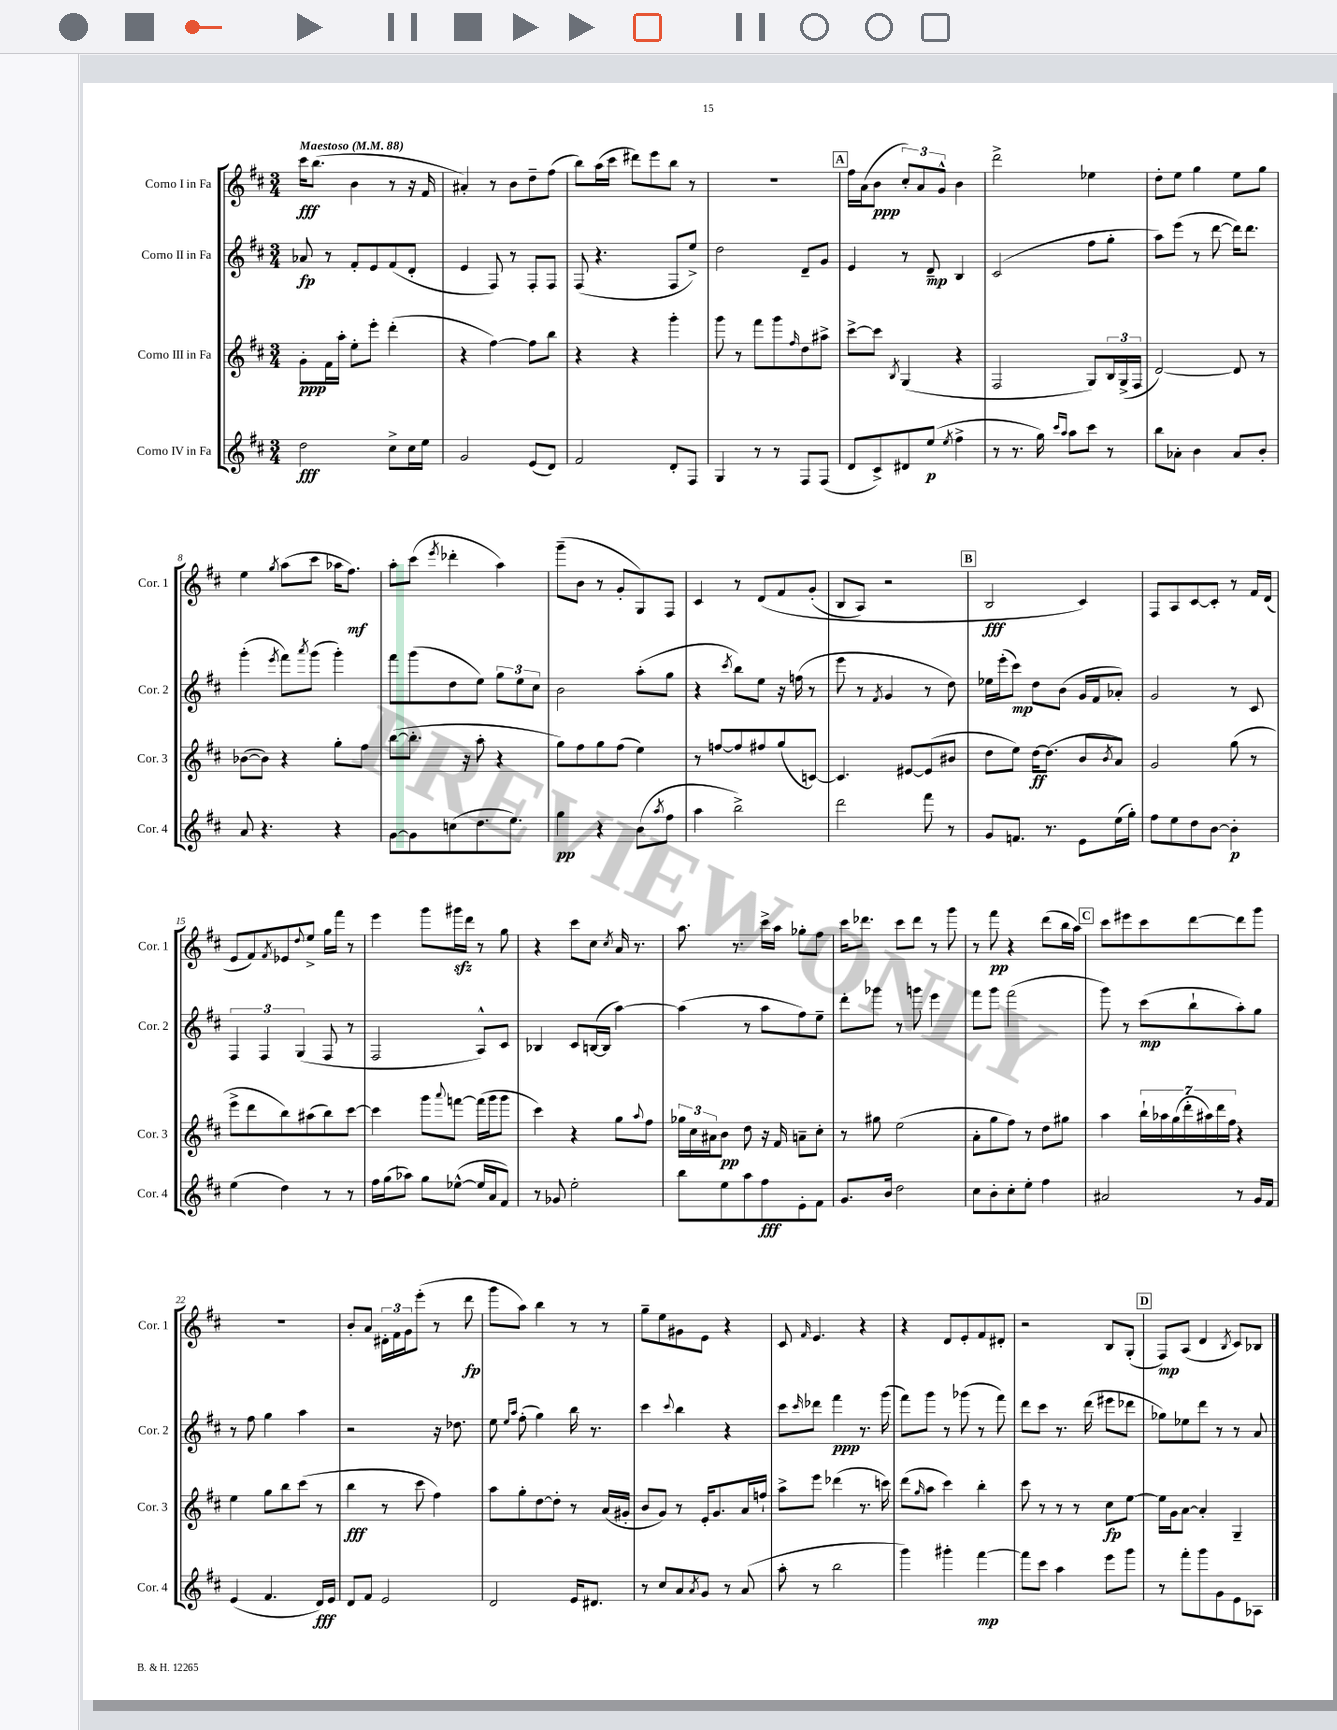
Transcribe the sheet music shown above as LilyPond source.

<<
\new StaffGroup <<
\new Staff = "s0" \with { instrumentName = "Corno I in Fa" shortInstrumentName = "Cor. 1" } {
    \clef treble \key d \major \numericTimeSignature \time 3/4 \tempo "Maestoso" 4 = 88
    cis'''16\fff b''8.( b'4 r8 r16 fis'16 |
    ais'4-.) r8 b'8 d''8-- fis''8( |
    b''8) a''16( cis'''16 dis'''8) e'''8 b''8 r8 |
    R2. |
    \mark \markup { \box "A" } fis''16 a'16( b'8\ppp \tuplet 3/2 { cis''8-.) a'8 g'8-^ } b'4 |
    d'''2-> ees''4 |
    d''8-. e''8 g''4 e''8 g''8 |
    e''4 \acciaccatura { g''8 } a''8( cis'''8 aes''16 fis''8.\mf) |
    a''8-. cis'''8( \acciaccatura { e'''8 } des'''4-. a''4) |
    g'''8--( b'8 r8 g'8-. g8) fis8 |
    cis'4 r8 d'8\( fis'8 g'8-.( |
    b8 a8) r2 |
    \mark \markup { \box "B" } b2\fff cis'4\) |
    fis8 a8 cis'8~ cis'8-. r8 fis'16 d'16( |
    e'8 fis'8) \acciaccatura { fis'8 } ees'8 \appoggiatura { d''8 } e''8-> g''16 fis'''16 r8 |
    e'''4 g'''8 gis'''16\sfz d'''16 r8 g''8 |
    r4 cis'''8 cis''8 \acciaccatura { cis''8 } a'16 r8. |
    a''8. r8. cis'''16-> a''16 ges''8-. fis''8 |
    cis'''16 des'''8. cis'''8 des'''8 r8 g'''8 |
    r8 fis'''8\pp r4 d'''8( b''16 a''16) |
    \mark \markup { \box "C" } cis'''8 eis'''8 cis'''8 d'''8~ d'''8 g'''8 |
    R2. |
    b'8-. a'8 \tuplet 3/2 { dis'16-. fis'16 g'16 } e'''8-.( r8 d'''8\fp |
    g'''8 a''8) b''4 r8 r8 |
    g''8-- e''8 gis'8 e'8 r4 |
    cis'8 \grace { fis'16 } e'4. r4 |
    r4 d'8 e'8-. fis'8 dis'8-. |
    r2 b8 g8-.( |
    \mark \markup { \box "D" } fis8\mp) a8( d'4 \acciaccatura { b8 } cis'8) bes8 \bar "|." |
}
\new Staff = "s1" \with { instrumentName = "Corno II in Fa" shortInstrumentName = "Cor. 2" } {
    \clef treble \key d \major \numericTimeSignature \time 3/4
    aes'8\fp r8 fis'8-. e'8 fis'8( d'8-. |
    e'4 fis8) r8 fis8-. fis8 |
    fis8( r4. fis8 e''8->) |
    d''2 d'8-- g'8 |
    \mark \markup { \box "A" } e'4 r8 d'8--\mp b4 |
    cis'2( fis''8 g''8-. |
    a''8) e'''8( r8 d'''8~ d'''16) d'''8. |
    g'''4-.( \acciaccatura { e'''8 } fis'''8) \acciaccatura { a'''8 } g'''8( g'''4-.) |
    fis'''8 g'''8( d''8 e''8) \tuplet 3/2 { g''8 e''8 cis''8 } |
    b'2 a''8-.( g''8 |
    r4 \acciaccatura { cis'''8 } b''8) e''8 r16 f''16( r8 |
    e'''8 r8 \acciaccatura { fis'8 } g'4 r8 d''8) |
    \mark \markup { \box "B" } ees''16 e'''16-.( cis'''8\mp) d''8 b'8( g'16 fis'16 aes'8-.) |
    g'2 r8 cis'8 |
    \tuplet 3/2 { fis4 fis4 g4( } fis8 r8 |
    fis2 a8-^) cis'8 |
    bes4 cis'8 b16~( b16 a''4~) |
    a''4( r8 a''8 fis''8) e''8-- |
    d'''8-. ges'''8 r8 g'''8 e'''4 |
    fis'''8 g'''8 fis'''2( |
    \mark \markup { \box "C" } g'''8) r8 cis'''8\mp( b''8-! a''8-.) g''8 |
    r8 fis''8 g''4 a''4 |
    r2 r16 des''8. |
    e''8 \grace { e''16 a''16 } fis''8-.( g''4) b''16 r8. |
    cis'''4 \appoggiatura { cis'''8 } b''4 r4 |
    cis'''8 \grace { cis'''16 } des'''8 fis'''4\ppp r8. g'''16( |
    fis'''8) g'''8 r8 ges'''8( r8 fis'''8) |
    d'''8 cis'''8 r8. d'''16( eis'''8 des'''8 |
    \mark \markup { \box "D" } ges''8) ees''8 d'''8 r8 r8 a'8 \bar "|." |
}
\new Staff = "s2" \with { instrumentName = "Corno III in Fa" shortInstrumentName = "Cor. 3" } {
    \clef treble \key d \major \numericTimeSignature \time 3/4
    g'8-.\ppp fis'16 a''16-. e''8-. e'''8-. d'''4-.( |
    r4 fis''4~) fis''8 b''8 |
    r4 r4 g'''4-. |
    g'''8 r8 fis'''8 g'''8 \grace { fis''16 } d''8 ais''8-> |
    \mark \markup { \box "A" } cis'''8~-> cis'''8 \acciaccatura { b8 } g4( r4 |
    fis2 g8) \tuplet 3/2 { b16 g16->( fis16 } |
    d'2~) d'8 r8 |
    bes'8~( bes'8) r4 g''8-. fis''8 |
    b''8~( b''8.-. r16 a''8-. r4 |
    g''8) fis''8 g''8 fis''8( e''4) |
    r8 f''8~ f''8 fis''8 g''8( c'8~) |
    c'4. eis'8~ eis'8( bis'8 |
    \mark \markup { \box "B" } d''8 e''8) d''16~\ff d''8.( b'8 \acciaccatura { b'8 } a'8) |
    g'2 g''8( r8 |
    e'''8-> d'''8 b''8) ais''8( b''8) cis'''8~ |
    cis'''4 g'''8 \appoggiatura { a'''8 } f'''8~ f'''16( g'''16 g'''8 |
    cis'''4) r4 g''8 \appoggiatura { a''8 } fis''8 |
    \tuplet 3/2 { ges''16 cis''16 ais'16 } b'8\pp d''8 r16 fis'16 a'8-- cis''8-. |
    r8 gis''8 e''2( |
    a'8-. g''8 fis''8) r8 d''8 gis''8 |
    \mark \markup { \box "C" } a''4 \tuplet 7/4 { b''16-! aes''16 g''16( d'''16-. ais''16) d'''16 fis''16 } r4 |
    e''4 g''8 b''8 cis'''8( r8 |
    b''4\fff r8 cis'''8 fis''4) |
    a''8 g''8-. d''8~ d''8-. r8 a'16( gis'16-. |
    b'8 g'8) r8 e'16-. g'8. a'16 f''16-! |
    a''8-> e'''8 des'''4( r8. c'''16) |
    d'''8( \grace { g''16 } a''8 cis'''4) b''4-. |
    cis'''8 r8 r8 r8 cis''8\fp e''8~ |
    \mark \markup { \box "D" } e''16 g'16 a'8~ a'4-. g4-- \bar "|." |
}
\new Staff = "s3" \with { instrumentName = "Corno IV in Fa" shortInstrumentName = "Cor. 4" } {
    \clef treble \key d \major \numericTimeSignature \time 3/4
    d''2\fff cis''8-> cis''16 e''16 |
    g'2 e'8( d'8) |
    fis'2 d'8-. fis8 |
    g4 r8 r8 fis8 fis8( |
    \mark \markup { \box "A" } d'8 cis'8->) dis'8 e''8\p( \acciaccatura { e''8 } fis''4-> |
    r8 r8. g''16) \grace { cis'''16 a''16 } a''8 cis'''8 r8 |
    b''8 aes'8-. b'4 aes'8 b'8-. |
    a'8 r4. r4 |
    g'8~ g'8 c''8( d''8. e''8.) |
    g''4\pp r4 b'8( \acciaccatura { a''8 } fis''8 |
    a''4 b''2->) |
    d'''2 fis'''8 r8 |
    \mark \markup { \box "B" } g'8 f'8. r8. e'8 e''16( g''16-.) |
    fis''8 e''8 d''8 b'8~ b'4-.\p |
    e''4( d''4) r8 r8 |
    fis''16 g''16( aes''8) g''8 ees''8~-^( ees''16 a'16 fis'8) |
    r8 ges'8 e''2-. |
    b''8 e''8 a''8 fis''8\fff e'8-. fis'8 |
    g'8. b'16 d''2 |
    cis''8 b'8-. cis''8-. e''8-. fis''4 |
    \mark \markup { \box "C" } ais'2 r8 g'16 fis'16 |
    e'4( fis'4. d'16\fff) e'16 |
    d'8 fis'8 e'2 |
    d'2 e'16 dis'8. |
    r8 cis''8 a'8 \acciaccatura { a'8 } g'8 r8 a'8( |
    a''8-. r8 b''2 |
    g'''4) gis'''4-. fis'''4~\mp |
    fis'''8 cis'''8 a''4 e'''8 g'''8 |
    \mark \markup { \box "D" } r8 fis'''8-. g'''8 g'8 e'8 aes8 \bar "|." |
}
>>
>>
